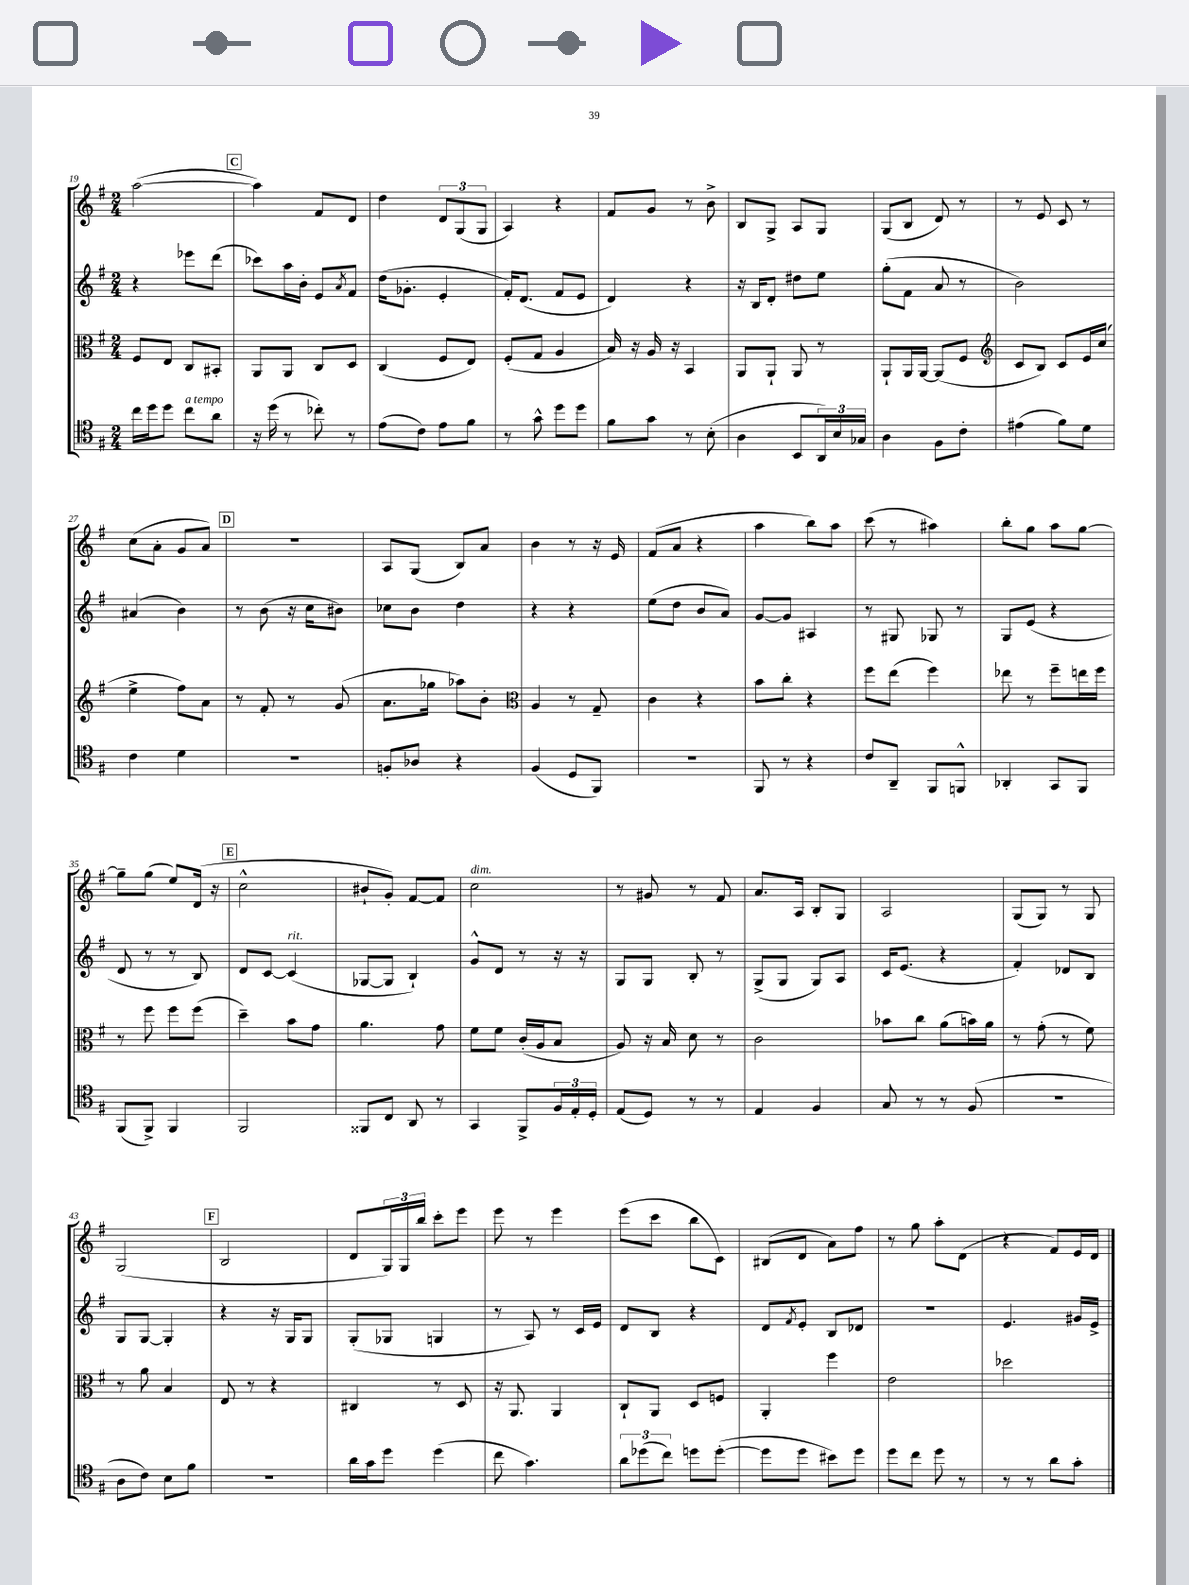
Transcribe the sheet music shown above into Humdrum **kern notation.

**kern	**kern	**kern	**kern
*part4	*part3	*part2	*part1
*staff4	*staff3	*staff2	*staff1
*clefC4	*clefC3	*clefG2	*clefG2
*k[f#]	*k[f#]	*k[f#]	*k[f#]
*M2/4	*M2/4	*M2/4	*M2/4
=19	=19	=19	=19
16cc\LL	8F#/L	4r	([2aa\
16dd\J	.	.	.
8dd\J	8E/J	.	.
!LO:TX:a:i:t=a tempo	!	!	!
8cc\L	8C/L	8eee-X\L	.
8a\J	8BB#X'/J	(8ddd\J	.
!!LO:REH:place=s1:t=C
=20	=20	=20	=20
16r	8AA/L	8ccc-X\L)	4aa\])
(16dd\	.	.	.
8r	8AA/J	16aa\L	.
.	.	16b'\JJ	.
8cc-X'\)	8C/L	8e/L	8f#/L
.	.	8qa/	.
8r	8D/J	8f#/J	8d/J
=21	=21	=21	=21
(8e\L	(4C/	(16dd\KL	4dd\
.	.	8.g-X'\J	.
8c\J)	.	.	.
8e\L	8F#/L	4e'/	12d/L
.	.	.	(12G/
8f#\J	8E/J)	.	.
.	.	.	12G/J
=22	=22	=22	=22
8r	(8F#'/L	16f#'/KL)	4A/)
.	.	(8.d/J	.
8g^^\	8G/J	.	.
8dd\L	4A/	8f#/L	4r
8dd\J	.	8e/J	.
=23	=23	=23	=23
8f#\L	16B/)	4d/)	8f#/L
.	16r	.	.
8g\J	16A/	.	8g/J
.	16r	.	.
8r	4BB/	4r	8r
(8B'\	.	.	8b^\
=24	=24	=24	=24
4A\	8AA/L	16r	8B/L
.	.	16B/KL	.
.	8AA`/J	8d'/J	8G^/J
8BB/L	8AA/	8dd#X\L	8A/L
24AA/L)	8r	8ee\J	8G/J
24B/	.	.	.
24G-X/JJ	.	.	.
=25	=25	=25	=25
4A\	8AA`/L	(8gg'\L	(8G/L
.	16AA/L	8f#\J	8B/J
.	[16AA/JJ	.	.
8F#\L	(8AA/L]	8a/	8d/)
8c'\J	8F#/J	8r	8r
=26	=26	=26	=26
*	*clefG2	*	*
(4e#X\	8c/L	2b\)	8r
.	8B/J)	.	8e/
8f#\L)	8c/L	.	8c/
8d\J	16e/L	.	8r
.	(16cc/JJ	.	.
!!LO:LB:g=z
=27	=27	=27	=27
4c\	4ee^\	(4a#X/	(8cc\L
.	.	.	8a'\J
4d\	8ff#\L)	4b\)	8g/L
.	8a\J	.	8a/J)
!!LO:REH:place=s1:t=D
=28	=28	=28	=28
2r	8r	8r	2r
.	8f#'/	(8b\	.
.	8r	16r	.
.	.	16cc\KL	.
.	(8g/	8b#X\J)	.
=29	=29	=29	=29
8Fn'/L	8.a\L	8cc-X\L	8A/L
8A-X/J	.	8b\J	(8G/J
.	16gg-X\Jk	.	.
4r	8aa-X\L)	4dd\	8B/L)
.	8b'\J	.	8a/J
=30	=30	=30	=30
*	*clefC3	*	*
(4F#/	4A/	4r	4b\
8D/L	8r	4r	8r
8FF#/J)	8G~/	.	16r
.	.	.	16e/
=31	=31	=31	=31
2r	4c\	(8ee\L	(8f#/L
.	.	8dd\J	8a/J
.	4r	8b/L	4r
.	.	8a/J)	.
=32	=32	=32	=32
8FF#/	8b\L	[8g/L	4aa\
8r	8cc'\J	8g/J]	.
4r	4r	4A#X/	8bb\L)
.	.	.	8aa\J
=33	=33	=33	=33
8c/L	8ff#\L	8r	(8ccc\
8AA~/J	(8ee\J	8G#X/	8r
8FF#/L	4ff#\)	8G-X/	4aa#X\)
8FFn^^/J	.	8r	.
=34	=34	=34	=34
4AA-X'/	8ee-X\	8G/L	8bb'\L
.	8r	(8e/J	8gg\J
8GG/L	8ff#~\L	4r	8aa\L
8FF#/J	16een\L	.	[8gg\J
.	16ff#\JJ	.	.
!!LO:LB:g=z
=35	=35	=35	=35
(8FF#/L	8r	8d/	8gg~\L]
8FF#^/J)	8ff#\	8r	(8gg\J
4FF#/	8ff#\L	8r	8ee/L)
.	(8ff#\J	8B/)	(16d/Jk
.	.	.	16r
!!LO:REH:place=s1:t=E
=36	=36	=36	=36
2FF#/	4dd~\)	8d/L	2cc^^\
.	.	[8c/J	.
!	!	!LO:TX:a:i:t=rit.	!
.	8b\L	(4c/]	.
.	8g\J	.	.
=37	=37	=37	=37
8FF##X/L	4.a\	[8G-X/L	8b#X`/L
8C/J	.	8G-/J]	8g'/J)
8AA/	.	4B`/)	[8f#/L
8r	8g\	.	8f#/J]
=38	=38	=38	=38
!	!	!	!LO:TX:a:i:t=dim.
4GG/	8f#\L	8g^^/L	2cc\
.	8f#\J	8d/J	.
8FF#^/L	(16c'/LL	8r	.
.	16A/J	.	.
24F#/L	8B/J	16r	.
24E'/	.	.	.
.	.	16r	.
24D'/JJ	.	.	.
=39	=39	=39	=39
(8E/L	8A/)	8G/L	8r
8D/J)	16r	8G/J	8g#X/
.	16B/	.	.
8r	8d\	8B'/	8r
8r	8r	8r	8f#/
=40	=40	=40	=40
4E/	2c\	(8G^/L	8.a/L
.	.	8G/J	.
.	.	.	16A/Jk
4F#/	.	8G/L)	8B'/L
.	.	8A/J	8G/J
=41	=41	=41	=41
8G/	8b-X\L	16c/KL	2A/
.	.	(8.e/J	.
8r	8cc\J	.	.
8r	(8a\L	4r	.
(8F#/	16bn\L)	.	.
.	16a\JJ	.	.
=42	=42	=42	=42
2r	8r	4f#'/)	(8G/L
.	(8g'\	.	8G/J)
.	8r	8d-X/L	8r
.	8f#\)	8B/J	8G/
!!LO:LB:g=z
=43	=43	=43	=43
8A\L	8r	8G/L	(2G/
8c\J)	8a\	[8G/J	.
8B\L	4B/	4G'/]	.
8f#\J	.	.	.
!!LO:REH:place=s1:t=F
=44	=44	=44	=44
2r	8E/	4r	2B/
.	8r	.	.
.	4r	16r	.
.	.	16G/KL	.
.	.	8G/J	.
=45	=45	=45	=45
16a\LL	4C#X/	(8G'/L	8d/L
16g\J	.	.	.
8dd\J	.	8G-X/J	24G/L)
.	.	.	24G/
.	.	.	24bb/JJ
(4dd\	8r	4Gn/	8ccc'\L
.	8D/	.	8eee\J
=46	=46	=46	=46
8cc\	16r	8r	8eee\
.	8.AA/	.	.
4.g\)	.	8A/)	8r
.	4AA/	8r	4eee\
.	.	16c/LL	.
.	.	16e/JJ	.
=47	=47	=47	=47
12a\L	8C`/L	8d/L	(8eee\L
(12dd-X\	.	.	.
.	8AA/J	8B/J	8ccc\J
12cc\J)	.	.	.
8ddn\L	8D/L	4r	8bb\L
([8dd'\J	8Fn/J	.	8c\J)
=48	=48	=48	=48
8dd\L]	4AA'/	8d/L	(8B#X/L
.	.	8qf#/	.
8dd\J	.	8e'/J	8d/J
8b#X\L)	4ff#\	8B/L	8a\L)
8dd\J	.	8d-X/J	8ff#\J
=49	=49	=49	=49
8dd\L	2e\	2r	8r
8cc\J	.	.	8gg\
8dd\	.	.	8aa'\L
8r	.	.	(8d\J
=50	=50	=50	=50
8r	2dd-X\	4.e/	4r
8r	.	.	.
8a\L	.	.	8f#/L)
8g'\J	.	16g#X/LL	16e/L
.	.	16e^/JJ	16d/JJ
==	==	==	==
*-	*-	*-	*-
